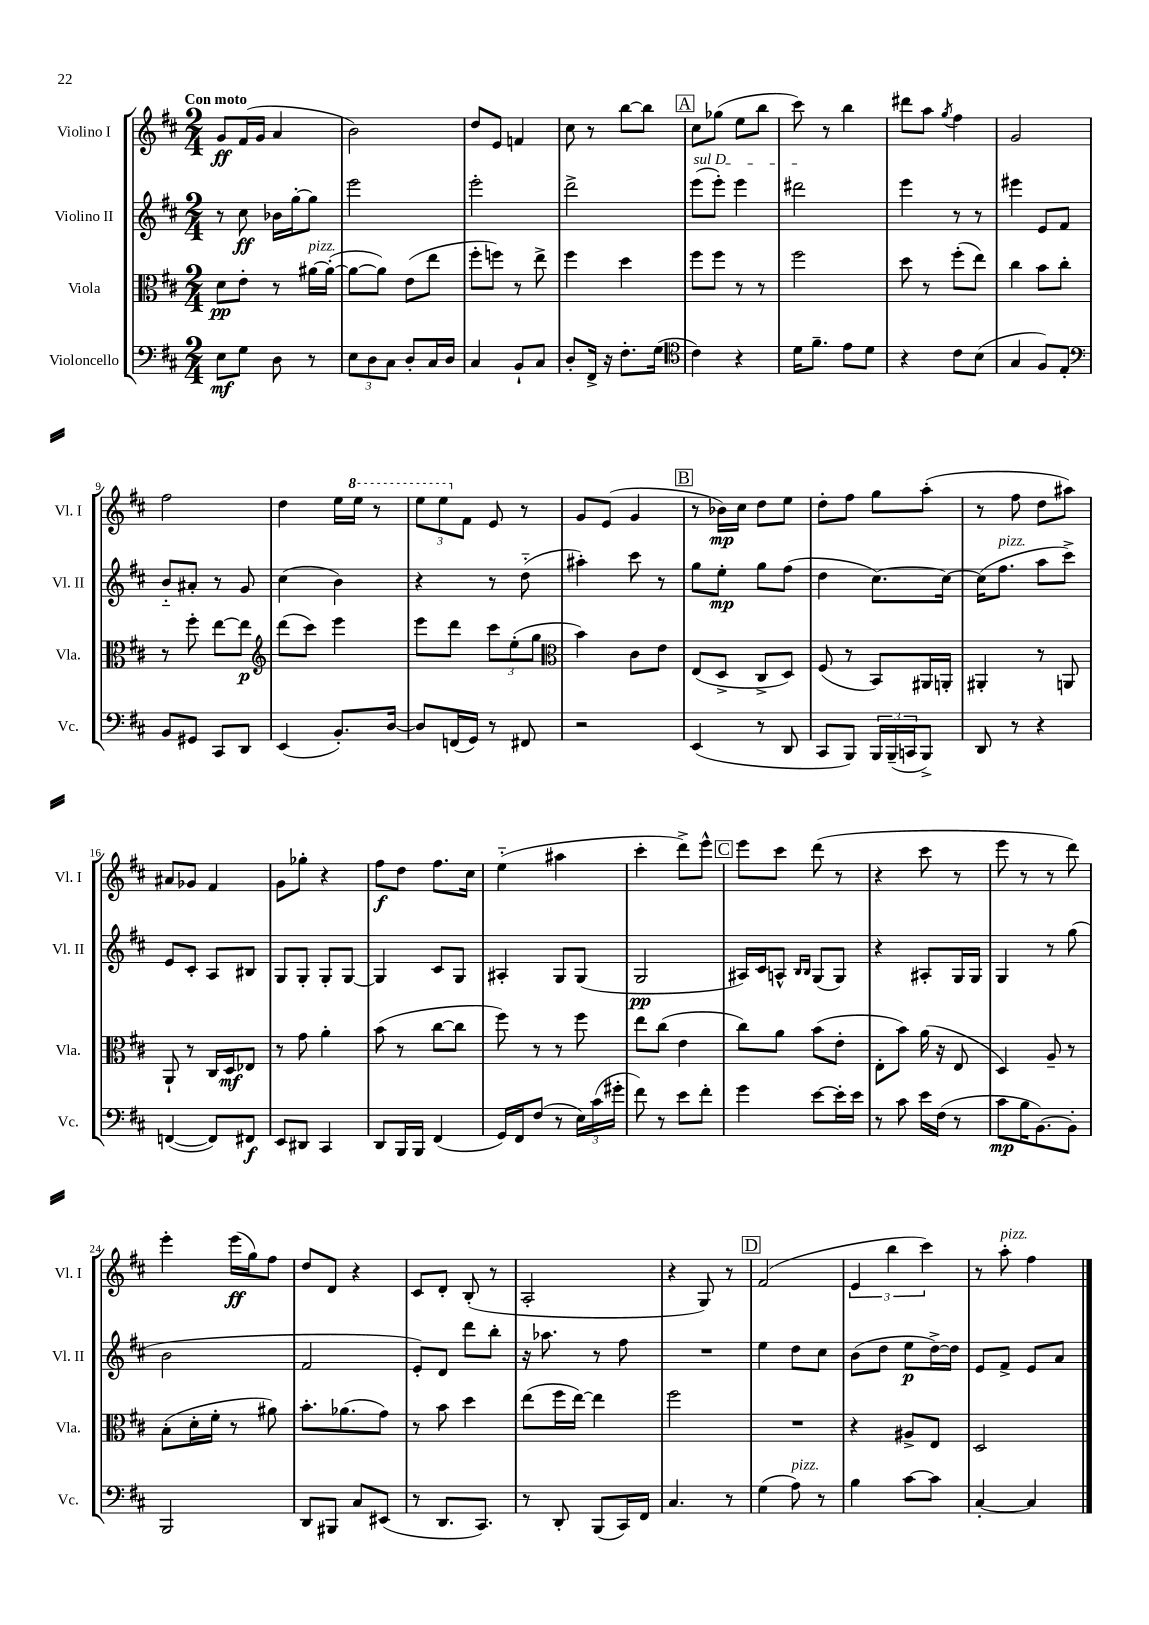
<<
\new StaffGroup <<
\new Staff = "s0" \with { instrumentName = "Violino I" shortInstrumentName = "Vl. I" } {
    \clef treble \key d \major \numericTimeSignature \time 2/4 \tempo "Con moto"
    g'8\ff fis'16( g'16 a'4 |
    b'2) |
    d''8 e'8 f'4 |
    cis''8 r8 b''8~ b''8 |
    \mark \markup { \box "A" } cis''8 ges''8( e''8 b''8 |
    cis'''8) r8 b''4 |
    dis'''8 a''8 \acciaccatura { g''8 } fis''4 |
    g'2 |
    fis''2 |
    d''4 e''16 \ottava #1 e'''16 r8 |
    \tuplet 3/2 { e'''8 e'''8 \ottava #0 fis'8 } e'8 r8 |
    g'8 e'8( g'4 |
    \mark \markup { \box "B" } r8 bes'16\mp) cis''16 d''8 e''8 |
    d''8-. fis''8 g''8 a''8-.( |
    r8 fis''8 d''8 ais''8) |
    ais'8 ges'8 fis'4 |
    g'8 ges''8-. r4 |
    fis''8\f d''8 fis''8. cis''16 |
    e''4-_( ais''4 |
    cis'''4-. d'''8->) e'''8-^ |
    \mark \markup { \box "C" } e'''8 cis'''8 d'''8( r8 |
    r4 cis'''8 r8 |
    e'''8 r8 r8 d'''8) |
    e'''4-. e'''16\ff( g''16) fis''8 |
    d''8 d'8 r4 |
    cis'8 d'8-. b8-.( r8 |
    a2-. |
    r4 g8) r8 |
    \mark \markup { \box "D" } fis'2( |
    \tuplet 3/2 { e'4 b''4 cis'''4) } |
    r8 a''8-.^\markup { \italic "pizz." } fis''4 \bar "|." |
}
\new Staff = "s1" \with { instrumentName = "Violino II" shortInstrumentName = "Vl. II" } {
    \clef treble \key d \major \numericTimeSignature \time 2/4
    r8 cis''8\ff bes'16 g''16~-. g''8 |
    e'''2 |
    e'''2-. |
    d'''2-> |
    \mark \markup { \box "A" } \once \override TextSpanner.bound-details.left.text = \markup { \italic "sul D" } e'''8\startTextSpan( e'''8-.) e'''4 |
    dis'''2\stopTextSpan |
    e'''4 r8 r8 |
    eis'''4 e'8 fis'8 |
    b'8-_ ais'8-. r8 g'8 |
    cis''4( b'4) |
    r4 r8 d''8-_( |
    ais''4-.) cis'''8 r8 |
    \mark \markup { \box "B" } g''8 e''8-.\mp g''8 fis''8( |
    d''4 cis''8.~) cis''16~ |
    cis''16( fis''8.^\markup { \italic "pizz." } a''8 cis'''8->) |
    e'8 cis'8-. a8 bis8 |
    g8 g8-. g8-. g8~ |
    g4 cis'8 g8 |
    ais4-. g8 g8( |
    g2\pp |
    \mark \markup { \box "C" } ais16) cis'16 a8-^ \grace { b16 b16 } g8( g8) |
    r4 ais8-. g16 g16 |
    g4 r8 g''8( |
    b'2 |
    fis'2 |
    e'8-.) d'8 d'''8 b''8-. |
    r16 aes''8. r8 fis''8 |
    R2 |
    \mark \markup { \box "D" } e''4 d''8 cis''8 |
    b'8( d''8 e''8\p d''16~->) d''16 |
    e'8 fis'8-> e'8 a'8 \bar "|." |
}
\new Staff = "s2" \with { instrumentName = "Viola" shortInstrumentName = "Vla." } {
    \clef alto \key d \major \numericTimeSignature \time 2/4
    d'8\pp e'8-. r8 ais'16~^\markup { \italic "pizz." } ais'16~-.( |
    ais'8~ ais'8) e'8( e''8 |
    fis''8-. f''8) r8 e''8-> |
    fis''4 d''4 |
    \mark \markup { \box "A" } fis''8 fis''8 r8 r8 |
    fis''2 |
    d''8 r8 fis''8-.( e''8) |
    cis''4 b'8 cis''8-. |
    r8 fis''8-. e''8~ e''8\p |
    \clef treble d'''8( cis'''8) e'''4 |
    e'''8 d'''8 \tuplet 3/2 { cis'''8 e''8-.( g''8 } |
    \clef alto b'4) cis'8 e'8 |
    \mark \markup { \box "B" } e8( d8-> cis8-> d8) |
    fis8( r8 b,8) ais,16 a,16-. |
    ais,4-. r8 a,8 |
    a,8-! r8 cis16 d16\mf ees8 |
    r8 g'8 a'4-. |
    b'8( r8 cis''8~ cis''8 |
    fis''8) r8 r8 fis''8 |
    e''8 cis''8( e'4 |
    \mark \markup { \box "C" } cis''8) a'8 b'8( e'8-. |
    e8-. b'8) a'16( r16 e8 |
    d4) a8-- r8 |
    b8-.( d'16-. fis'16-. r8 ais'8) |
    b'8.-. aes'8.( g'8) |
    r8 b'8 d''4 |
    e''8( fis''16 e''16~) e''4 |
    fis''2 |
    \mark \markup { \box "D" } R2 |
    r4 ais8-> e8 |
    d2 \bar "|." |
}
\new Staff = "s3" \with { instrumentName = "Violoncello" shortInstrumentName = "Vc." } {
    \clef bass \key d \major \numericTimeSignature \time 2/4
    e8\mf g8 d8 r8 |
    \tuplet 3/2 { e8 d8 cis8 } d8-. cis16 d16 |
    cis4 b,8-! cis8 |
    d8-. fis,16-> r16 fis8.-. g16( |
    \mark \markup { \box "A" } \clef tenor cis'4) r4 |
    d'16 fis'8.-- e'8 d'8 |
    r4 cis'8 b8( |
    g4 fis8) e8-. |
    \clef bass b,8 gis,8 cis,8 d,8 |
    e,4( b,8.-.) d16~ |
    d8 f,16( g,16) r8 fis,8 |
    r2 |
    \mark \markup { \box "B" } e,4( r8 d,8 |
    cis,8 b,,8) \tuplet 3/2 { b,,16 b,,16--( c,16 } b,,8->) |
    d,8 r8 r4 |
    f,4~( f,8) fis,8\f |
    e,8 dis,8 cis,4 |
    d,8 b,,16 b,,16 fis,4( |
    g,16) fis,16 fis8( r8 \tuplet 3/2 { e16) cis'16( gis'16-. } |
    fis'8) r8 e'8 fis'8-. |
    \mark \markup { \box "C" } g'4 e'8~ e'16-. e'16 |
    r8 cis'8 e'16 fis16( r8 |
    cis'8\mp b16 b,8.~) b,8-. |
    b,,2 |
    d,8 bis,,8 cis8 eis,8( |
    r8 d,8. cis,8.) |
    r8 d,8-. b,,8( cis,16) fis,16 |
    cis4. r8 |
    \mark \markup { \box "D" } g4( a8^\markup { \italic "pizz." }) r8 |
    b4 cis'8~ cis'8 |
    cis4~-. cis4 \bar "|." |
}
>>
>>
